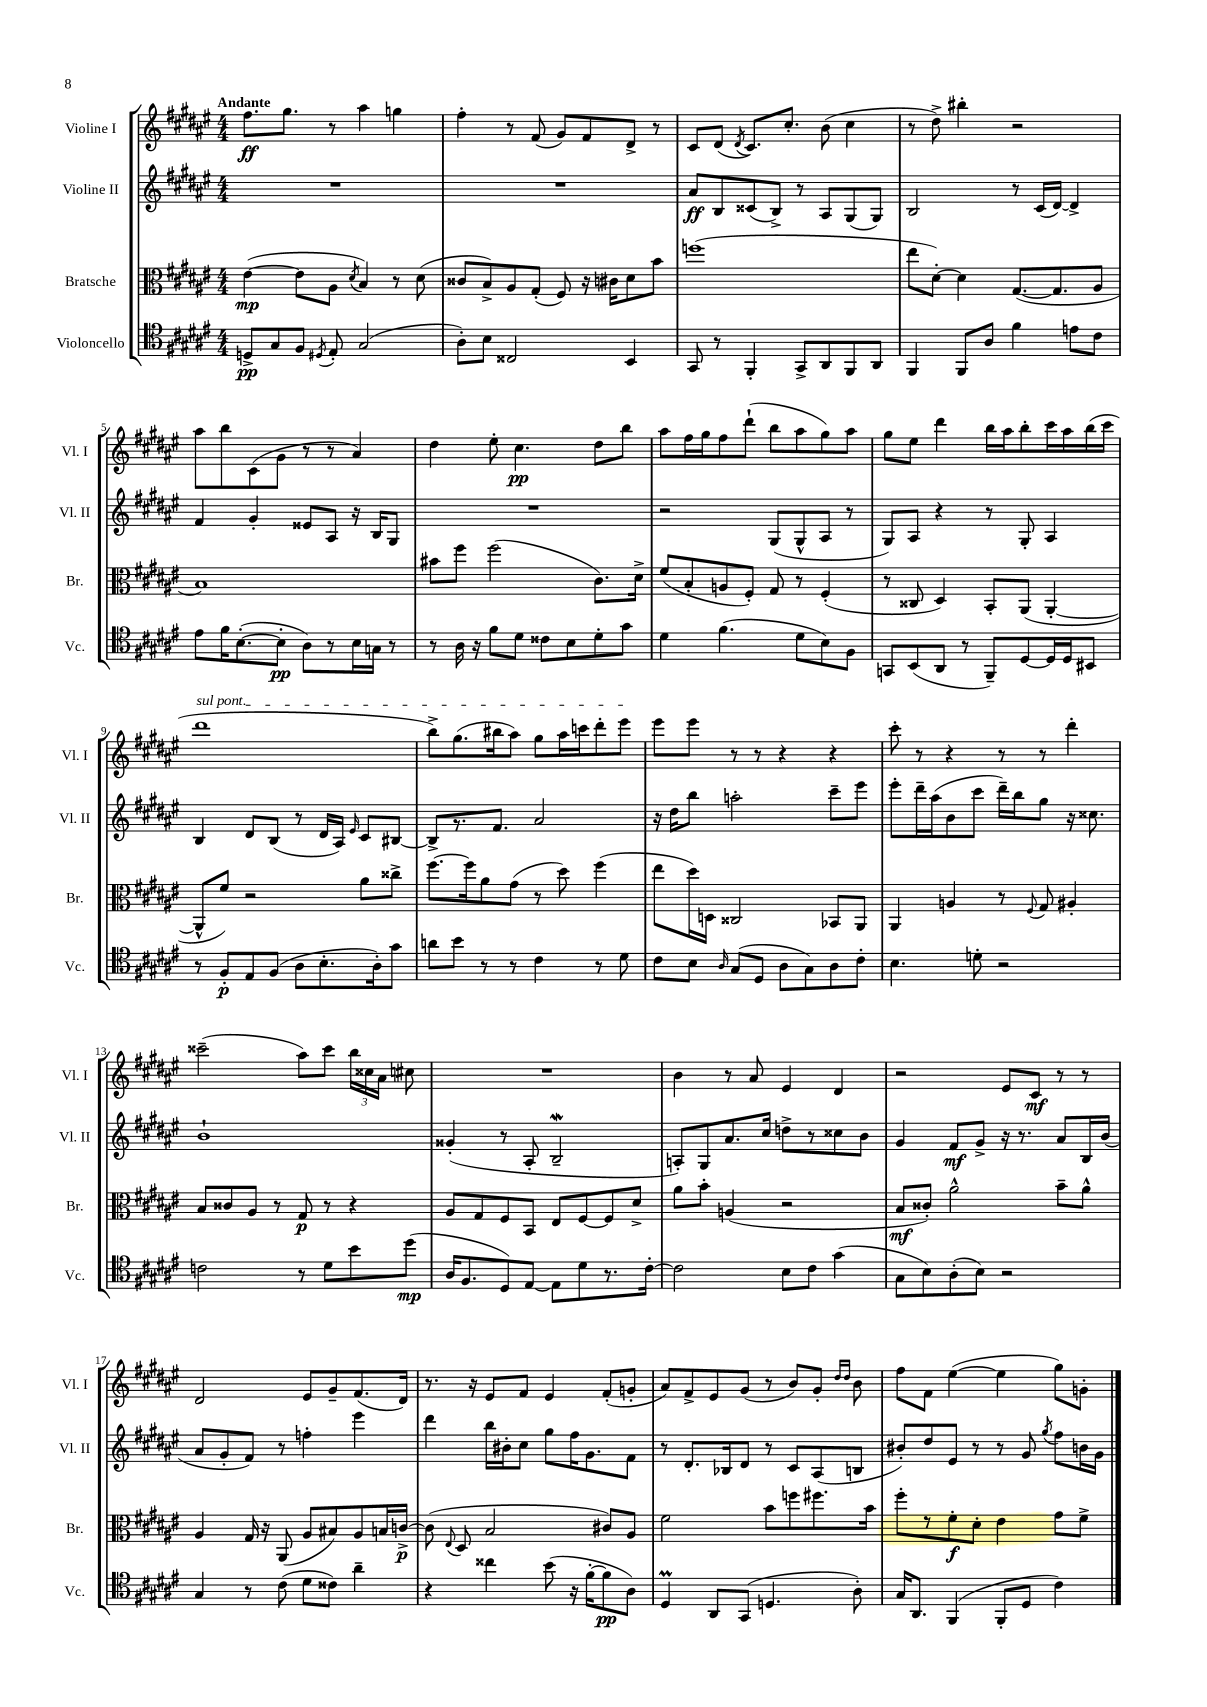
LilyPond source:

<<
\new StaffGroup <<
\new Staff = "s0" \with { instrumentName = "Violine I" shortInstrumentName = "Vl. I" } {
    \clef treble \key fis \major \numericTimeSignature \time 4/4 \tempo "Andante"
    \autoBeamOff fis''8.[\ff gis''8.] r8 ais''4 g''4 |
    fis''4-. r8 fis'8( gis'8[) fis'8 dis'8]-> r8 |
    cis'8[ dis'8]( \acciaccatura { dis'8 } cis'8.[) cis''8.]-. b'8( cis''4 |
    r8 dis''8->) bis''4-. r2 |
    ais''8[ b''8 cis'8( gis'8] r8 r8 ais'4) |
    dis''4 eis''8-. cis''4.\pp dis''8[ b''8] |
    ais''8[ fis''16 gis''16 fis''8 dis'''8]-!( b''8[ ais''8 gis''8) ais''8] |
    gis''8[ eis''8] dis'''4 b''16[ ais''16 b''8-. cis'''16 ais''16 b''16( cis'''16] |
    \once \override TextSpanner.bound-details.left.text = \markup { \italic "sul pont." } dis'''1\startTextSpan |
    b''8[->) gis''8.( bis''16 ais''8]) gis''8[ ais''16 c'''16 dis'''8-. eis'''8]\stopTextSpan |
    eis'''8[ eis'''8] r8 r8 r4 r4 |
    cis'''8-. r8 r4 r8 r8 dis'''4-. |
    cisis'''2--( ais''8[) cisis'''8] \tuplet 3/2 { b''16[ cisis''16 ais'16] } cis''8 |
    R1 |
    b'4 r8 ais'8 eis'4 dis'4 |
    r2 eis'8[ cis'8]\mf r8 r8 |
    dis'2 eis'8[ gis'8-- fis'8.( dis'16]) |
    r8. r16 eis'8[ fis'8] eis'4 fis'8[-.( g'8]-. |
    ais'8[) fis'8-> eis'8 gis'8]( r8 b'8[) gis'8]-. \grace { dis''16[ dis''16] } b'8 |
    fis''8[ fis'8] eis''4~( eis''4 gis''8[) g'8]-. \bar "|." |
}
\new Staff = "s1" \with { instrumentName = "Violine II" shortInstrumentName = "Vl. II" } {
    \clef treble \key fis \major \numericTimeSignature \time 4/4
    \autoBeamOff R1 |
    R1 |
    ais'8[\ff b8 cisis'8( b8]->) r8 ais8[ gis8( gis8]) |
    b2 r8 cis'16[( dis'16]~) dis'4-> |
    fis'4 gis'4-. eisis'8[ ais8] r16 b16[ gis8] |
    R1 |
    r2 gis8[( gis8-^ ais8] r8 |
    gis8[) ais8] r4 r8 gis8-. ais4 |
    b4 dis'8[ b8]( r8 dis'16[ ais16]) \grace { eis'16 } cis'8[ bis8]~ |
    bis8[-> r8. fis'8.] ais'2 |
    r16 dis''16[ b''8] a''2-. cis'''8[-- eis'''8] |
    eis'''8[-. dis'''16-- ais''16( b'8 cis'''8] dis'''16[--) b''16 gis''8] r16 cisis''8. |
    b'1-! |
    gisis'4-.( r8 ais8-. b2--\mordent |
    a8[-.) gis8 ais'8. cis''16] d''8[-> r8 cisis''8 b'8] |
    gis'4 fis'8[\mf gis'8]-> r16 r8. ais'8[ b16 b'16]( |
    ais'8[ gis'8-. fis'8]) r8 f''4-. eis'''4 |
    dis'''4 b''16[ bis'16-. cis''8] gis''8[ fis''16 gis'8. fis'8] |
    r8 dis'8.[-. bes16 dis'8] r8 cis'8[ ais8( b8] |
    bis'8[-.) dis''8 eis'8] r8 r8 gis'8 \acciaccatura { gis''8 } fis''8[ b'16 gis'16] \bar "|." |
}
\new Staff = "s2" \with { instrumentName = "Bratsche" shortInstrumentName = "Br." } {
    \clef alto \key fis \major \numericTimeSignature \time 4/4
    \autoBeamOff eis'4~\mp( eis'8[ ais8] \acciaccatura { dis'8 } b4) r8 dis'8( |
    cisis'8[ b8->) ais8 gis8]-.( fis8) r16 cis'16[ dis'8 b'8] |
    f''1( |
    eis''8[ dis'8]~-.) dis'4 gis8.[~( gis8. ais8] |
    b1) |
    bis'8[ fis''8] fis''2( cis'8.[) dis'16]-> |
    fis'8[( b8-. a8 fis8]-.) gis8 r8 fis4-.( |
    r8 cisis8 dis4) b,8[-. ais,8]( ais,4~-. |
    ais,8[-^ fis'8]) r2 ais'8[ cisis''8]-> |
    fis''8.[~ fis''16 ais'8 gis'8]( r8 dis''8) fis''4( |
    eis''8[ dis''16) d16] cisis2 bes,8[ ais,8] |
    ais,4 a4 r8 \appoggiatura { fis8 } gis8 ais4-. |
    b8[ cisis'8 ais8] r8 gis8\p r8 r4 |
    ais8[ gis8 fis8 b,8] eis8[ fis8~ fis8 dis'8]-> |
    ais'8[ b'8]-. a4( r2 |
    b8[\mf cisis'8]-.) ais'2-^ b'8[-- ais'8]-^ |
    ais4 gis16 r16 ais,8( ais8[ bis8) ais8 b16 c'16]~->\p |
    c'8( \appoggiatura { eis8 } dis8 b2 cis'8[) ais8] |
    fis'2 b'8[ f''8 fis''8. b'16] |
    fis''8[-. r8 fis'8-.\f dis'8]-. eis'4 gis'8[ fis'8]-> \bar "|." |
}
\new Staff = "s3" \with { instrumentName = "Violoncello" shortInstrumentName = "Vc." } {
    \clef tenor \key fis \major \numericTimeSignature \time 4/4
    \autoBeamOff d8[->\pp gis8 fis8] \acciaccatura { dis8 } eis8-. gis2( |
    ais8[-.) b8] cisis2 b,4 |
    gis,8 r8 fis,4-. gis,8[-> ais,8 fis,8 ais,8] |
    fis,4 fis,8[ ais8] fis'4 e'8[ cis'8] |
    eis'8[ fis'16 b8.~-.( b8]-.\pp ais8[) r8 b16 g16] r8 |
    r8 ais16 r16 fis'8[ dis'8] cisis'8[ b8 dis'8-. gis'8] |
    dis'4 fis'4.( dis'8[ b8) fis8] |
    g,8[ b,8( ais,8] r8 fis,8[--) dis8~ dis16 dis16 bis,8] |
    r8 fis8[-.\p eis8 fis8]( ais8[ b8.-. ais16-.) gis'8] |
    a'8[ b'8] r8 r8 cis'4 r8 dis'8 |
    cis'8[ b8] \grace { ais16 } gis8[( dis8] ais8[ gis8) ais8 cis'8]-. |
    b4. d'8-. r2 |
    c'2 r8 dis'8[ b'8 dis''8]\mp( |
    ais16[ fis8. dis8) eis8]~ eis8[ dis'8 r8. cis'16]~-. |
    cis'2 b8[ cis'8] gis'4( |
    gis8[ b8) ais8-.( b8]) r2 |
    gis4 r8 cis'8( dis'8[ cisis'8]) ais'4-- |
    r4 cisis''4 b'8( r16 fis'16[~-. fis'8\pp ais8]) |
    dis4\prall ais,8[ gis,8]( d4. ais8-.) |
    gis16[ ais,8.] fis,4( fis,8[-. dis8] cis'4) \bar "|." |
}
>>
>>
